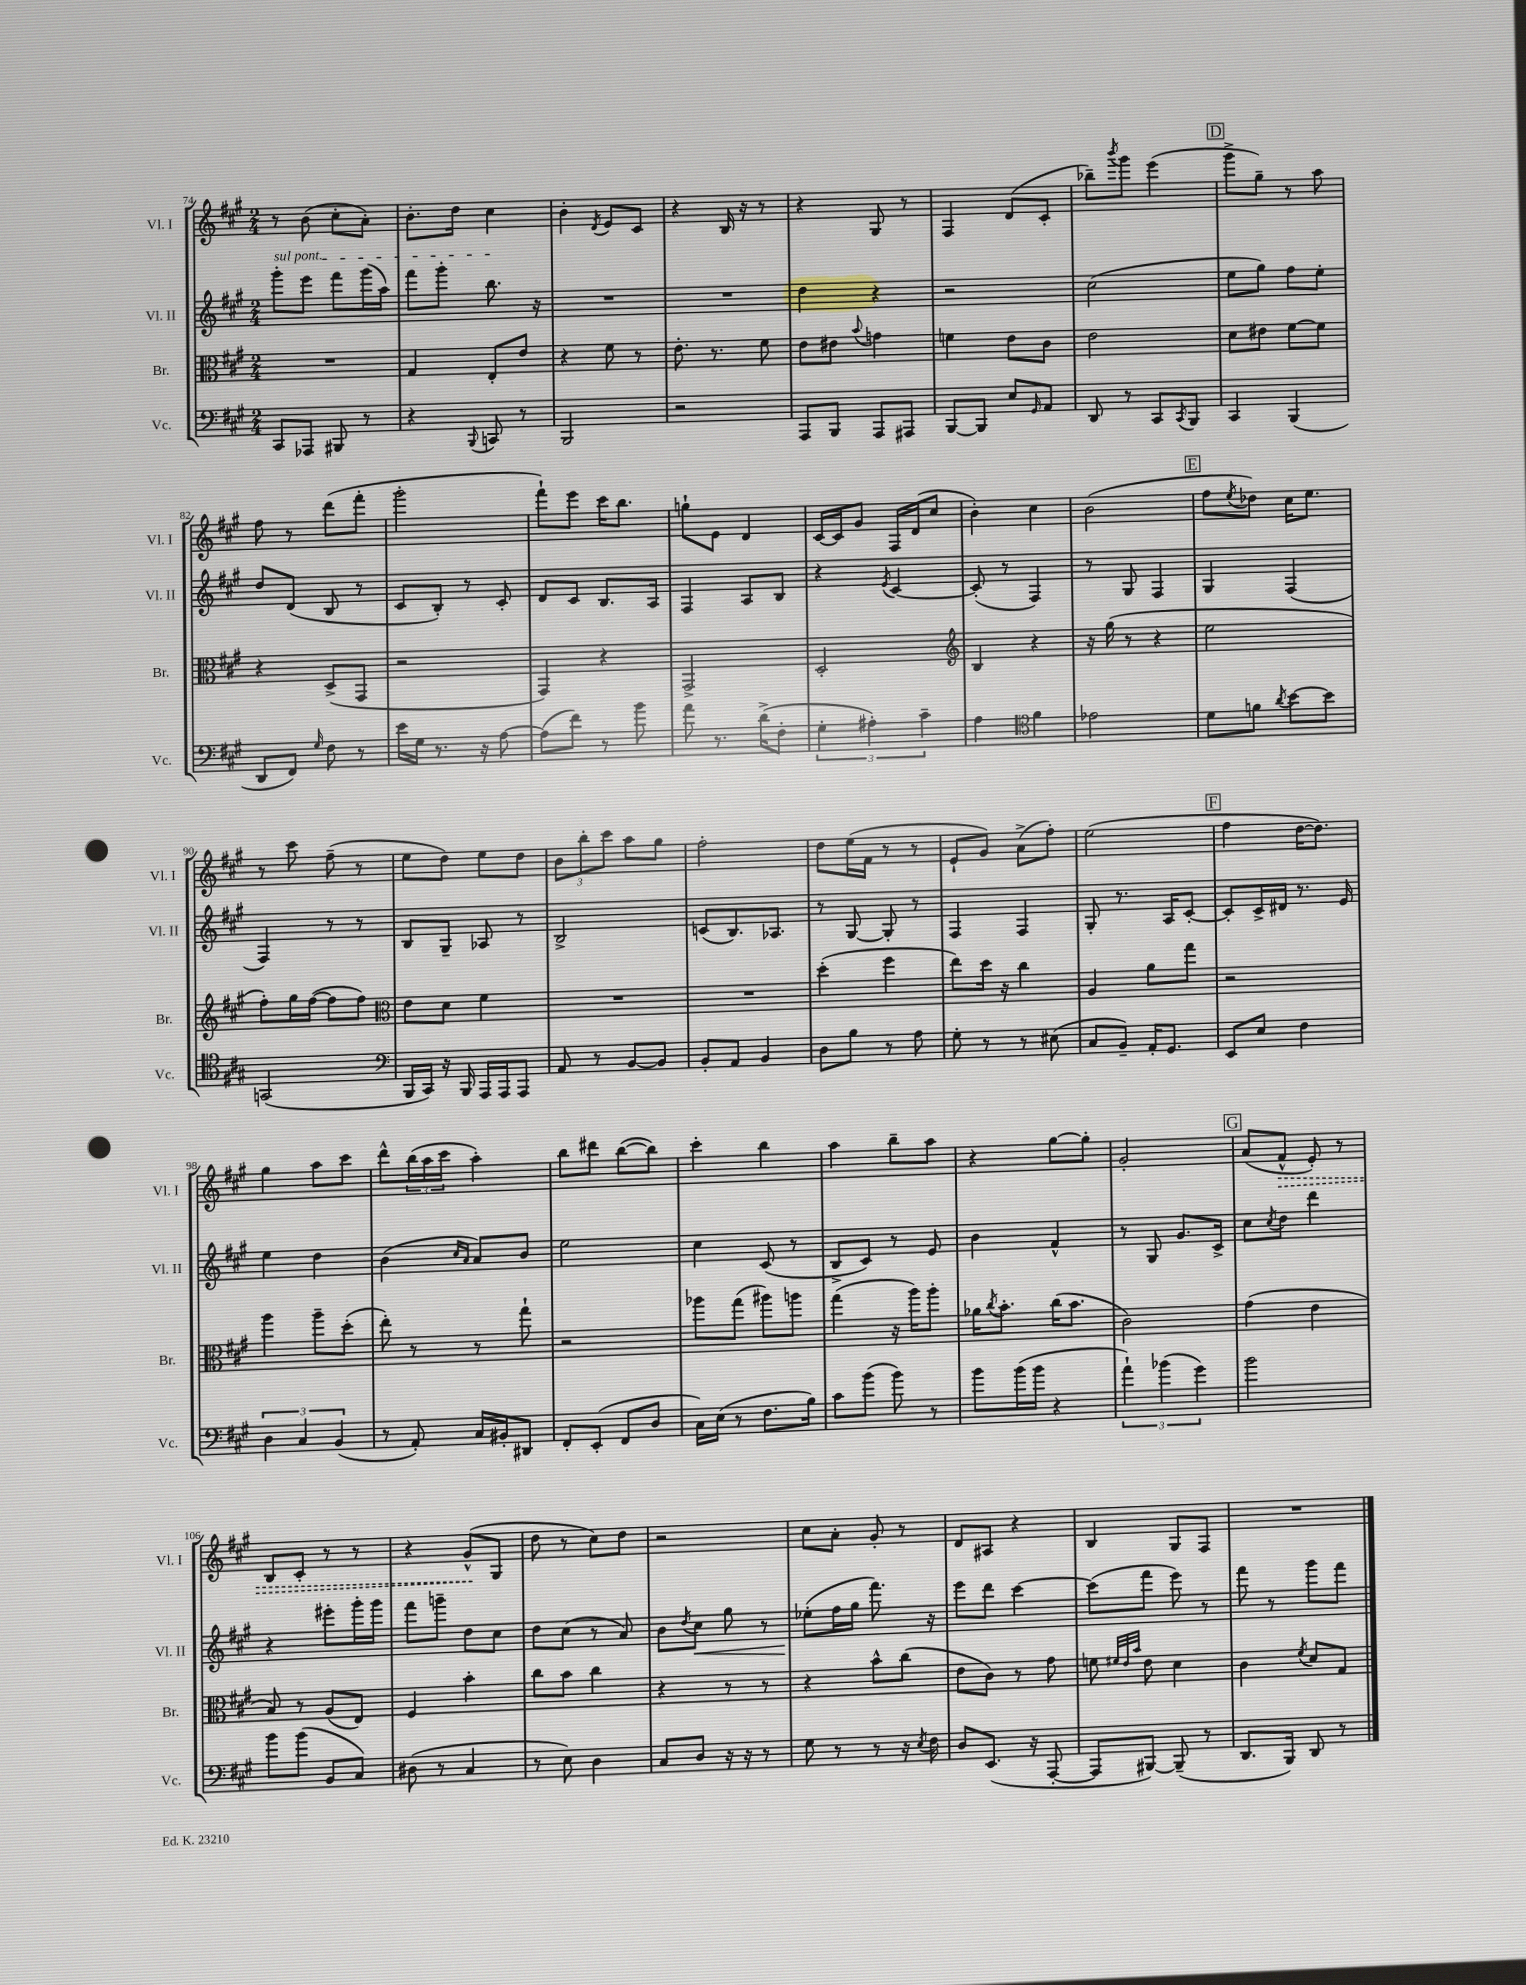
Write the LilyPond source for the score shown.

<<
\new StaffGroup <<
\new Staff = "s0" \with { instrumentName = "Vl. I" shortInstrumentName = "Vl. I" } {
    \clef treble \key a \major \numericTimeSignature \time 2/4
    r8 b'8( cis''8-. a'8-.) |
    b'8.-. d''16 cis''4 |
    b'4-. \acciaccatura { d'8 } e'8 cis'8 |
    r4 b16 r16 r8 |
    r4 gis8 r8 |
    fis4 d'8( cis'8-. |
    bes''8--) \acciaccatura { b'''8 } gis'''8 e'''4( |
    \mark \markup { \box "D" } gis'''8-> gis''8--) r8 a''8 |
    fis''8 r8 d'''8( fis'''8-. |
    gis'''2-. |
    fis'''8-!) e'''8 cis'''16 b''8. |
    g''8-! e'8 d'4 |
    cis'16~ cis'16 gis'8 fis16 d'16( cis''8 |
    b'4-.) cis''4 |
    b'2( |
    \mark \markup { \box "E" } fis''8 \acciaccatura { e''8 } des''8) cis''16 e''8. |
    r8 cis'''8 fis''8--( r8 |
    e''8 d''8) e''8 d''8 |
    \tuplet 3/2 { b'8 b''8-. cis'''8 } a''8 gis''8 |
    fis''2-. |
    d''8 e''16( fis'16 r8 r8 |
    e'8-! gis'8) a'8->( fis''8-.) |
    e''2( |
    \mark \markup { \box "F" } fis''4 d''16~ d''8.) |
    gis''4 a''8 cis'''8 |
    d'''8-^ \tuplet 3/2 { b''16( a''16 cis'''16 } a''4-.) |
    b''8 dis'''8 b''8~( b''8) |
    cis'''4-. b''4 |
    a''4 b''8-- a''8 |
    r4 gis''8~ gis''8-. |
    gis'2-. |
    \mark \markup { \box "G" } a'8( \once \override Hairpin.style = #'dashed-line fis'8-^\> e'8-.) r8 |
    b8 cis'8-. r8 r8 |
    r4 gis'8-^\!( gis8 |
    d''8 r8 cis''8) d''8 |
    r2 |
    cis''8 a'8-. gis'8-. r8 |
    d'8 ais8 r4 |
    b4 gis8 fis8 |
    R2 \bar "|." |
}
\new Staff = "s1" \with { instrumentName = "Vl. II" shortInstrumentName = "Vl. II" } {
    \clef treble \key a \major \numericTimeSignature \time 2/4
    \once \override TextSpanner.bound-details.left.text = \markup { \italic "sul pont." } gis'''8-.\startTextSpan e'''8 fis'''8 gis'''16( a''16) |
    fis'''8 gis'''8-. b''8.\stopTextSpan r16 |
    R2 |
    R2 |
    d''4 r4 |
    r2 |
    cis''2( |
    \mark \markup { \box "D" } e''8 gis''8) fis''8 e''8-. |
    d''8 d'8( b8 r8 |
    cis'8 b8-.) r8 cis'8-. |
    d'8 cis'8 b8. a16 |
    fis4 a8 b8 |
    r4 \acciaccatura { e'8 } cis'4~ |
    cis'8-.( r8 fis4) |
    r8 gis8 fis4 |
    \mark \markup { \box "E" } gis4 fis4( |
    fis4) r8 r8 |
    b8 gis8-- aes8 r8 |
    b2-> |
    c'8( b8.) aes8. |
    r8 gis8~ gis8-. r8 |
    fis4 fis4 |
    gis8-. r8. a16 cis'8~-. |
    \mark \markup { \box "F" } cis'8-. cis'16-> dis'16 r8. e'16 |
    e''4 d''4 |
    b'4( \grace { cis''16 a'16 } a'8) b'8 |
    e''2 |
    cis''4 cis'8( r8 |
    b8-> cis'8) r8 e'8 |
    b'4 fis'4-^ |
    r8 gis8 gis'8. cis'16-> |
    \mark \markup { \box "G" } cis''8 \acciaccatura { cis''8 } d''8 d'''4 |
    r4 eis'''8-. gis'''16-. gis'''16 |
    fis'''8 g'''8-- d''8 cis''8 |
    d''8 cis''8( r8 a'8) |
    b'8 \acciaccatura { d''8 } cis''8\< gis''8 r8 |
    ees''8-.\!( fis''16 gis''16 fis'''8.) r16 |
    e'''8 d'''8 cis'''4~ |
    cis'''8( fis'''8 e'''8) r8 |
    fis'''8 r8 gis'''8 fis'''8 \bar "|." |
}
\new Staff = "s2" \with { instrumentName = "Br." shortInstrumentName = "Br." } {
    \clef alto \key a \major \numericTimeSignature \time 2/4
    R2 |
    gis4 e8-. e'8 |
    r4 fis'8 r8 |
    e'8.-. r8. fis'8 |
    e'8 eis'8 \appoggiatura { b'8 } g'4 |
    f'4 e'8 cis'8 |
    e'2 |
    \mark \markup { \box "D" } d'8 eis'8 fis'8~ fis'8 |
    r4 d8->( gis,8 |
    r2 |
    gis,4) r4 |
    gis,2-> |
    d2-. |
    \clef treble b4 r4 |
    r16 gis''16( r8 r4 |
    \mark \markup { \box "E" } e''2 |
    fis''8-.) gis''16 fis''16~( fis''8 fis''8) |
    \clef alto e'8 d'8 fis'4 |
    R2 |
    R2 |
    d''4-.( fis''4 |
    e''8) d''16 r16 cis''4 |
    a4 a'8 gis''8 |
    \mark \markup { \box "F" } r2 |
    a''4 a''8-- d''8-.( |
    e''8-.) r8 r8 gis''8-! |
    r2 |
    aes''8 gis''8( ais''8) a''8 |
    gis''4( r16 a''16) a''8-. |
    aes'16 \acciaccatura { cis''8 } b'8.-. cis''16( b'8. |
    cis'2) |
    \mark \markup { \box "G" } gis'4( e'4 |
    b8) r8 a8( e8) |
    fis4 b'4-. |
    cis''8 b'8 cis''4 |
    r4 r8 r8 |
    r4 b'8-^ cis''8( |
    e'8 cis'8) r8 gis'8 |
    f'8 \grace { fis'32 e'32 b'32 } e'8 d'4 |
    cis'4 \acciaccatura { fis'8 } d'8 gis8 \bar "|." |
}
\new Staff = "s3" \with { instrumentName = "Vc." shortInstrumentName = "Vc." } {
    \clef bass \key a \major \numericTimeSignature \time 2/4
    cis,8 aes,,8 bis,,8 r8 |
    r4 \appoggiatura { b,,8 } c,8 r8 |
    b,,2 |
    r2 |
    a,,8 b,,8 a,,8 ais,,8 |
    b,,8~ b,,8 e8 \grace { gis,16 } a,8 |
    d,8 r8 cis,8 \acciaccatura { cis,8 } b,,8 |
    \mark \markup { \box "D" } cis,4 b,,4( |
    d,8 fis,8) \grace { gis16 } fis8 r8 |
    e'16 gis16 r8. r16 a8~ |
    a8( fis'8) r8 b'8 |
    a'8 r8. d'16->( fis8-. |
    \tuplet 3/2 { gis4-. ais4-.) cis'4-- } |
    a4 \clef tenor fis'4 |
    ees'2 |
    \mark \markup { \box "E" } d'8 f'8 \acciaccatura { a'8 } b'8~ b'8 |
    g,2( |
    \clef bass b,,16 cis,16) r16 b,,16 a,,16 a,,16 a,,8 |
    a,8 r8 b,8~ b,8 |
    b,8-. a,8 b,4 |
    d8 b8 r8 a8 |
    gis8-. r8 r8 eis8( |
    cis8 b,8--) a,16-. gis,8. |
    \mark \markup { \box "F" } e,8 e8 fis4 |
    \tuplet 3/2 { d4 cis4 b,4( } |
    r8 a,8-.) cis16 bis,16-. dis,8 |
    fis,8-. e,8-.( fis,8 d8 |
    cis16) e16( r8 fis8. b16) |
    cis'8 b'8( b'8) r8 |
    b'8 b'16( b'16 r4 |
    \tuplet 3/2 { a'4-!) bes'4( gis'4) } |
    \mark \markup { \box "G" } b'2 |
    b'8 b'8( b,8 cis8) |
    dis8( r8 cis4 |
    r8 e8) d4 |
    cis8 d8 r16 r16 r8 |
    gis8 r8 r8 r16 \acciaccatura { e8 } fis16 |
    d8 e,8.( r16 a,,8~-. |
    a,,8 bis,,8~) bis,,8--( r8 |
    d,8. b,,16) d,8 r8 \bar "|." |
}
>>
>>
\layout { \context { \Score currentBarNumber = #74 } }
